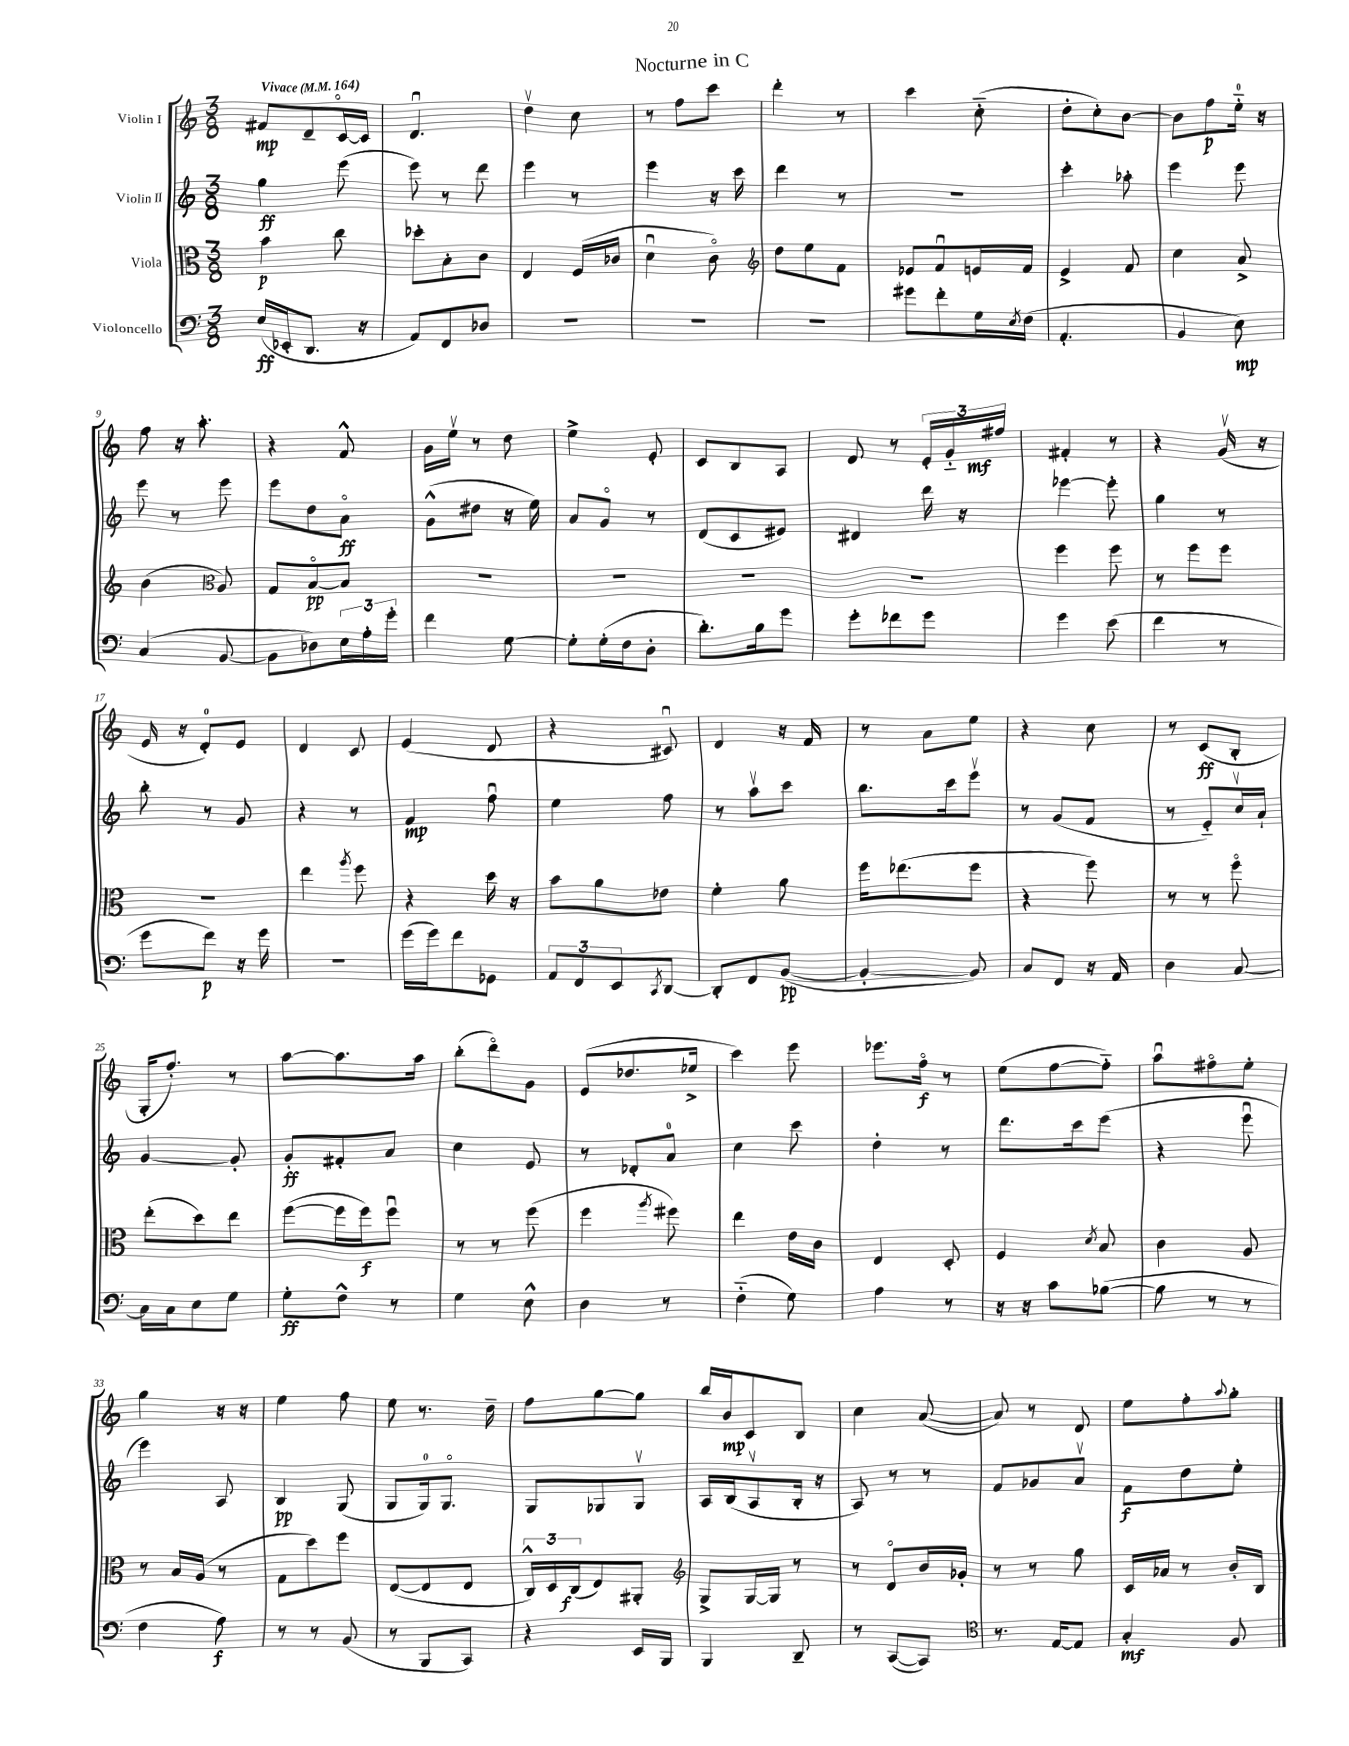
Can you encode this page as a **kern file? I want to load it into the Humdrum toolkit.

**kern	**dynam	**kern	**dynam	**kern	**dynam	**kern	**dynam
*part4	*part4	*part3	*part3	*part2	*part2	*part1	*part1
*staff4	*staff4	*staff3	*staff3	*staff2	*staff2	*staff1	*staff1
*I"Violoncello	*	*I"Viola	*	*I"Violin II	*	*I"Violin I	*
*clefF4	*	*clefC3	*	*clefG2	*	*clefG2	*
*k[]	*	*k[]	*	*k[]	*	*k[]	*
*M3/8	*	*M3/8	*	*M3/8	*	*M3/8	*
*MM164	*	*MM164	*	*MM164	*	*MM164	*
=1	=1	=1	=1	=1	=1	=1	=1
!	!	!	!	!	!	!LO:TX:a:B:t=Vivace	!
(16E/LL	ff	4b\	p	4gg\	ff	8f#X/L	mp
16EE-X'/J	.	.	.	.	.	.	.
8.DD/J	.	.	.	.	.	8d~/	.
.	.	8cc\	.	(8eee\	.	[16c/L	.
16r	.	.	.	.	.	16c/JJ]	.
=2	=2	=2	=2	=2	=2	=2	=2
8AA/L)	.	8dd-X'\L	.	8eee\)	.	4.du/	.
8FF/	.	8B'\	.	8r	.	.	.
8D-X/J	.	8c\J	.	8ddd\	.	.	.
=3	=3	=3	=3	=3	=3	=3	=3
4.r	.	4E/	.	4eee\	.	4ddv\	.
.	.	(16F/LL	.	8r	.	8cc\	.
.	.	16c-X/JJ	.	.	.	.	.
=4	=4	=4	=4	=4	=4	=4	=4
4.r	.	4du\	.	4eee\	.	8r	.
.	.	.	.	.	.	8ff\L	.
.	.	8c\)	.	16r	.	8ccc\J	.
.	.	.	.	16ccc\	.	.	.
=5	=5	=5	=5	=5	=5	=5	=5
*	*	*clefG2	*	*	*	*	*
4.r	.	8dd\L	.	4ddd\	.	4ddd'\	.
.	.	8ee\	.	.	.	.	.
.	.	8f\J	.	8r	.	8r	.
=6	=6	=6	=6	=6	=6	=6	=6
8g#X\L	.	8e-X/L	.	4.r	.	4ccc\	.
8f'\	.	8fu/	.	.	.	.	.
16G\L	.	16en/L	.	.	.	(8cc\	.
8qE/	.	.	.	.	.	.	.
(16F\JJ	.	16f/JJ	.	.	.	.	.
=7	=7	=7	=7	=7	=7	=7	=7
4.AA'/	.	4e^/	.	4ccc'\	.	8dd'\L	.
.	.	.	.	.	.	8cc'\)	.
.	.	8f/	.	8aa-X'\	.	[8b\J	.
=8	=8	=8	=8	=8	=8	=8	=8
4BB/	.	4cc\	.	4eee\	.	8b\L]	.
.	.	.	.	.	.	8ff\	p
8E\)	mp	8a^/	.	8eee\	.	16ee\Jk	.
.	.	.	.	.	.	16r	.
!!LO:LB:g=z
=9	=9	=9	=9	=9	=9	=9	=9
(4C/	.	(4b\	.	8eee\	.	8ff\	.
.	.	.	.	8r	.	16r	.
.	.	.	.	.	.	8.aa'\	.
*	*	*clefC3	*	*	*	*	*
[8BB/	.	8A/)	.	8eee\	.	.	.
=10	=10	=10	=10	=10	=10	=10	=10
8BB\L]	.	8G/L	.	8eee\L	.	4r	.
8D-X\)	.	[8B/	pp	8dd\	.	.	.
24E\L	.	8B/J]	.	8a\J	ff	8f^^/	.
24A'\	.	.	.	.	.	.	.
24g'\JJ	.	.	.	.	.	.	.
=11	=11	=11	=11	=11	=11	=11	=11
4f\	.	4.r	.	(8g^^\L	.	16g\LL	.
.	.	.	.	.	.	16eev\JJ	.
.	.	.	.	8dd#X\J	.	8r	.
[8G\	.	.	.	16r	.	8dd\	.
.	.	.	.	16ee\)	.	.	.
=12	=12	=12	=12	=12	=12	=12	=12
8G'\L]	.	4.r	.	8a/L	.	4ee^\	.
(16G'\L	.	.	.	8g/J	.	.	.
16F\J	.	.	.	.	.	.	.
8D'\J	.	.	.	8r	.	8e'/	.
=13	=13	=13	=13	=13	=13	=13	=13
8.d'\L)	.	4.r	.	(8d/L	.	8c/L	.
.	.	.	.	8c/	.	8B/	.
16B\k	.	.	.	.	.	.	.
8g\J	.	.	.	8e#X/J)	.	8A/J	.
=14	=14	=14	=14	=14	=14	=14	=14
8g'\L	.	4.r	.	4d#X/	.	8d/	.
8f-X\	.	.	.	.	.	8r	.
8g\J	.	.	.	16ddd\	.	24e'/LL	.
.	.	.	.	.	.	24g/	.
.	.	.	.	16r	.	.	.
.	.	.	.	.	.	24ff#X/JJ	mf
=15	=15	=15	=15	=15	=15	=15	=15
4g\	.	4ff\	.	[4eee-X\	.	4f#X'/	.
(8e\	.	8ff\	.	8eee-'\]	.	8r	.
=16	=16	=16	=16	=16	=16	=16	=16
4f\	.	8r	.	4gg\	.	4r	.
.	.	8ff\L	.	.	.	.	.
8r	.	8ff\J	.	8r	.	(16gv/	.
.	.	.	.	.	.	16r	.
!!LO:LB:g=z
=17	=17	=17	=17	=17	=17	=17	=17
8g\L	.	4.r	.	8bb'\	.	16e/	.
.	.	.	.	.	.	16r	.
8f\J)	p	.	.	8r	.	8d'/L)	.
16r	.	.	.	8g/	.	8e/J	.
16g\	.	.	.	.	.	.	.
=18	=18	=18	=18	=18	=18	=18	=18
4.r	.	4ee\	.	4r	.	4d/	.
.	.	8qaa/	.	.	.	.	.
.	.	8ff\	.	8r	.	8c/	.
=19	=19	=19	=19	=19	=19	=19	=19
(16g\LL	.	4r	.	4f/	mp	(4e/	.
16g\J)	.	.	.	.	.	.	.
8f\	.	.	.	.	.	.	.
8GG-X\J	.	16dd\	.	8ffu\	.	8d/	.
.	.	16r	.	.	.	.	.
=20	=20	=20	=20	=20	=20	=20	=20
12AA/L	.	8b\L	.	4ee\	.	4r	.
12FF/	.	.	.	.	.	.	.
.	.	8a\	.	.	.	.	.
12EE/	.	.	.	.	.	.	.
8qCC/	.	.	.	.	.	.	.
[8DD/J	.	8e-X\J	.	8ff\	.	8c#Xu/)	.
=21	=21	=21	=21	=21	=21	=21	=21
8DD'/L]	.	4f'\	.	8r	.	4d/	.
8FF/	.	.	.	8aav\L	.	.	.
([8BB/J	pp	8a\	.	8ccc\J	.	16r	.
.	.	.	.	.	.	16f/	.
=22	=22	=22	=22	=22	=22	=22	=22
4BB'/_	.	16ff\KL	.	8.bb\L	.	8r	.
.	.	(8.ee-X\	.	.	.	.	.
.	.	.	.	.	.	8a\L	.
.	.	.	.	16ccc\k	.	.	.
8BB/])	.	8ff\J	.	8eeev\J	.	8ee\J	.
=23	=23	=23	=23	=23	=23	=23	=23
8C/L	.	4r	.	8r	.	4r	.
8FF/J	.	.	.	(8g/L	.	.	.
16r	.	8ff\)	.	8f/J	.	8cc\	.
16AA/	.	.	.	.	.	.	.
=24	=24	=24	=24	=24	=24	=24	=24
4D\	.	8r	.	8r	.	8r	.
.	.	8r	.	8e/L)	.	(8c/L	ff
[8C/	.	8ff\	.	16ccv/L	.	8B'/J	.
.	.	.	.	16a`/JJ	.	.	.
!!LO:LB:g=z
=25	=25	=25	=25	=25	=25	=25	=25
16C\LL]	.	(8ee'\L	.	[4g/	.	16G'/KL	.
16C\J	.	.	.	.	.	8.ff'/J)	.
8E\	.	8dd\)	.	.	.	.	.
8G\J	.	8ee\J	.	8g'/]	.	8r	.
=26	=26	=26	=26	=26	=26	=26	=26
8G'\L	ff	([8ff\L	.	8g'/L	ff	[8aa\L	.
8F^^\J	.	16ff\L]	.	8f#X'/	.	8.aa\]	.
.	.	16ff\J)	f	.	.	.	.
8r	.	8ffu\J	.	8a/J	.	.	.
.	.	.	.	.	.	16aa\Jk	.
=27	=27	=27	=27	=27	=27	=27	=27
4G\	.	8r	.	4cc\	.	(8bb'\L	.
.	.	8r	.	.	.	8ddd\)	.
8E^^\	.	(8ff\	.	8e/	.	8g\J	.
=28	=28	=28	=28	=28	=28	=28	=28
4D\	.	4ff\	.	8r	.	(8e/L	.
.	.	.	.	8d-X'/L	.	8.dd-X/	.
.	.	8qaa/	.	.	.	.	.
8r	.	8ff#X\)	.	8a/J	.	.	.
.	.	.	.	.	.	16ee-X^/Jk	.
=29	=29	=29	=29	=29	=29	=29	=29
(4F\	.	4ee\	.	4cc\	.	4ccc\)	.
8G\)	.	16e\LL	.	8ccc\	.	8eee\	.
.	.	16c\JJ	.	.	.	.	.
=30	=30	=30	=30	=30	=30	=30	=30
4A\	.	4E/	.	4dd'\	.	8.eee-X\L	.
.	.	.	.	.	.	16ff\Jk	f
8r	.	8D'/	.	8r	.	8r	.
=31	=31	=31	=31	=31	=31	=31	=31
16r	.	4F/	.	8.ddd\L	.	(8ee\L	.
16r	.	.	.	.	.	.	.
8c\L	.	.	.	.	.	[8ff\	.
.	.	.	.	16ccc\k	.	.	.
.	.	8qd/	.	.	.	.	.
([8B-X\J	.	8B/	.	(8eee\J	.	8ff\J])	.
=32	=32	=32	=32	=32	=32	=32	=32
8B-\]	.	4c\	.	4r	.	8aau\L	.
8r	.	.	.	.	.	8ff#X\	.
8r	.	8A/	.	8eeeu\	.	8ee'\J	.
!!LO:LB:g=z
=33	=33	=33	=33	=33	=33	=33	=33
4F\	.	8r	.	4eee\)	.	4gg\	.
.	.	16B/LL	.	.	.	.	.
.	.	(16A/JJ	.	.	.	.	.
8A\)	f	8r	.	8A/	.	16r	.
.	.	.	.	.	.	16r	.
=34	=34	=34	=34	=34	=34	=34	=34
8r	.	8G\L	.	4B/	pp	4ee\	.
8r	.	8dd\)	.	.	.	.	.
(8BB/	.	8ff\J	.	(8G/	.	8ff\	.
=35	=35	=35	=35	=35	=35	=35	=35
8r	.	([8E/L	.	8G/L	.	8ee\	.
8BBB/L	.	8E/]	.	16G/k)	.	8.r	.
.	.	.	.	8.G/J	.	.	.
8CC/J)	.	8E/J	.	.	.	.	.
.	.	.	.	.	.	16dd~\	.
=36	=36	=36	=36	=36	=36	=36	=36
4r	.	24C^^/LL)	.	8G/L	.	8ff\L	.
.	.	24D/	.	.	.	.	.
.	.	(24C/J	f	.	.	.	.
.	.	8E/)	.	8G-X/	.	[8gg\	.
16EE/LL	.	8AA#X'/J	.	8G-v/J	.	8gg\J]	.
16BBB/JJ	.	.	.	.	.	.	.
=37	=37	=37	=37	=37	=37	=37	=37
*	*	*clefG2	*	*	*	*	*
4BBB/	.	8G^/L	.	16A/LL	.	16bb/LL	.
.	.	.	.	(16B/J	.	16b/J	mp
.	.	[16G/L	.	8Av/	.	8c/	.
.	.	16G/JJ]	.	.	.	.	.
8DD~/	.	8r	.	16B'/Jk	.	8B/J	.
.	.	.	.	16r	.	.	.
=38	=38	=38	=38	=38	=38	=38	=38
8r	.	8r	.	8A/)	.	4cc\	.
([8CC/L	.	8d/L	.	8r	.	.	.
8CC/J])	.	16b/L	.	8r	.	([8a/	.
.	.	16g-X'/JJ	.	.	.	.	.
=39	=39	=39	=39	=39	=39	=39	=39
*clefC4	*	*	*	*	*	*	*
8.r	.	8r	.	8f/L	.	8a/])	.
.	.	8r	.	8g-X/	.	8r	.
[16E/KL	.	.	.	.	.	.	.
8E/J]	.	8gg\	.	8av/J	.	8d/	.
=40	=40	=40	=40	=40	=40	=40	=40
4G'/	mf	16c/LL	.	8f\L	f	8ee\L	.
.	.	16a-X/JJ	.	.	.	.	.
.	.	8r	.	8dd\	.	8ff'\	.
.	.	.	.	.	.	8qqaa/	.
8F/	.	16b'/LL	.	8ee'\J	.	8gg'\J	.
.	.	16B/JJ	.	.	.	.	.
==	==	==	==	==	==	==	==
*-	*-	*-	*-	*-	*-	*-	*-
